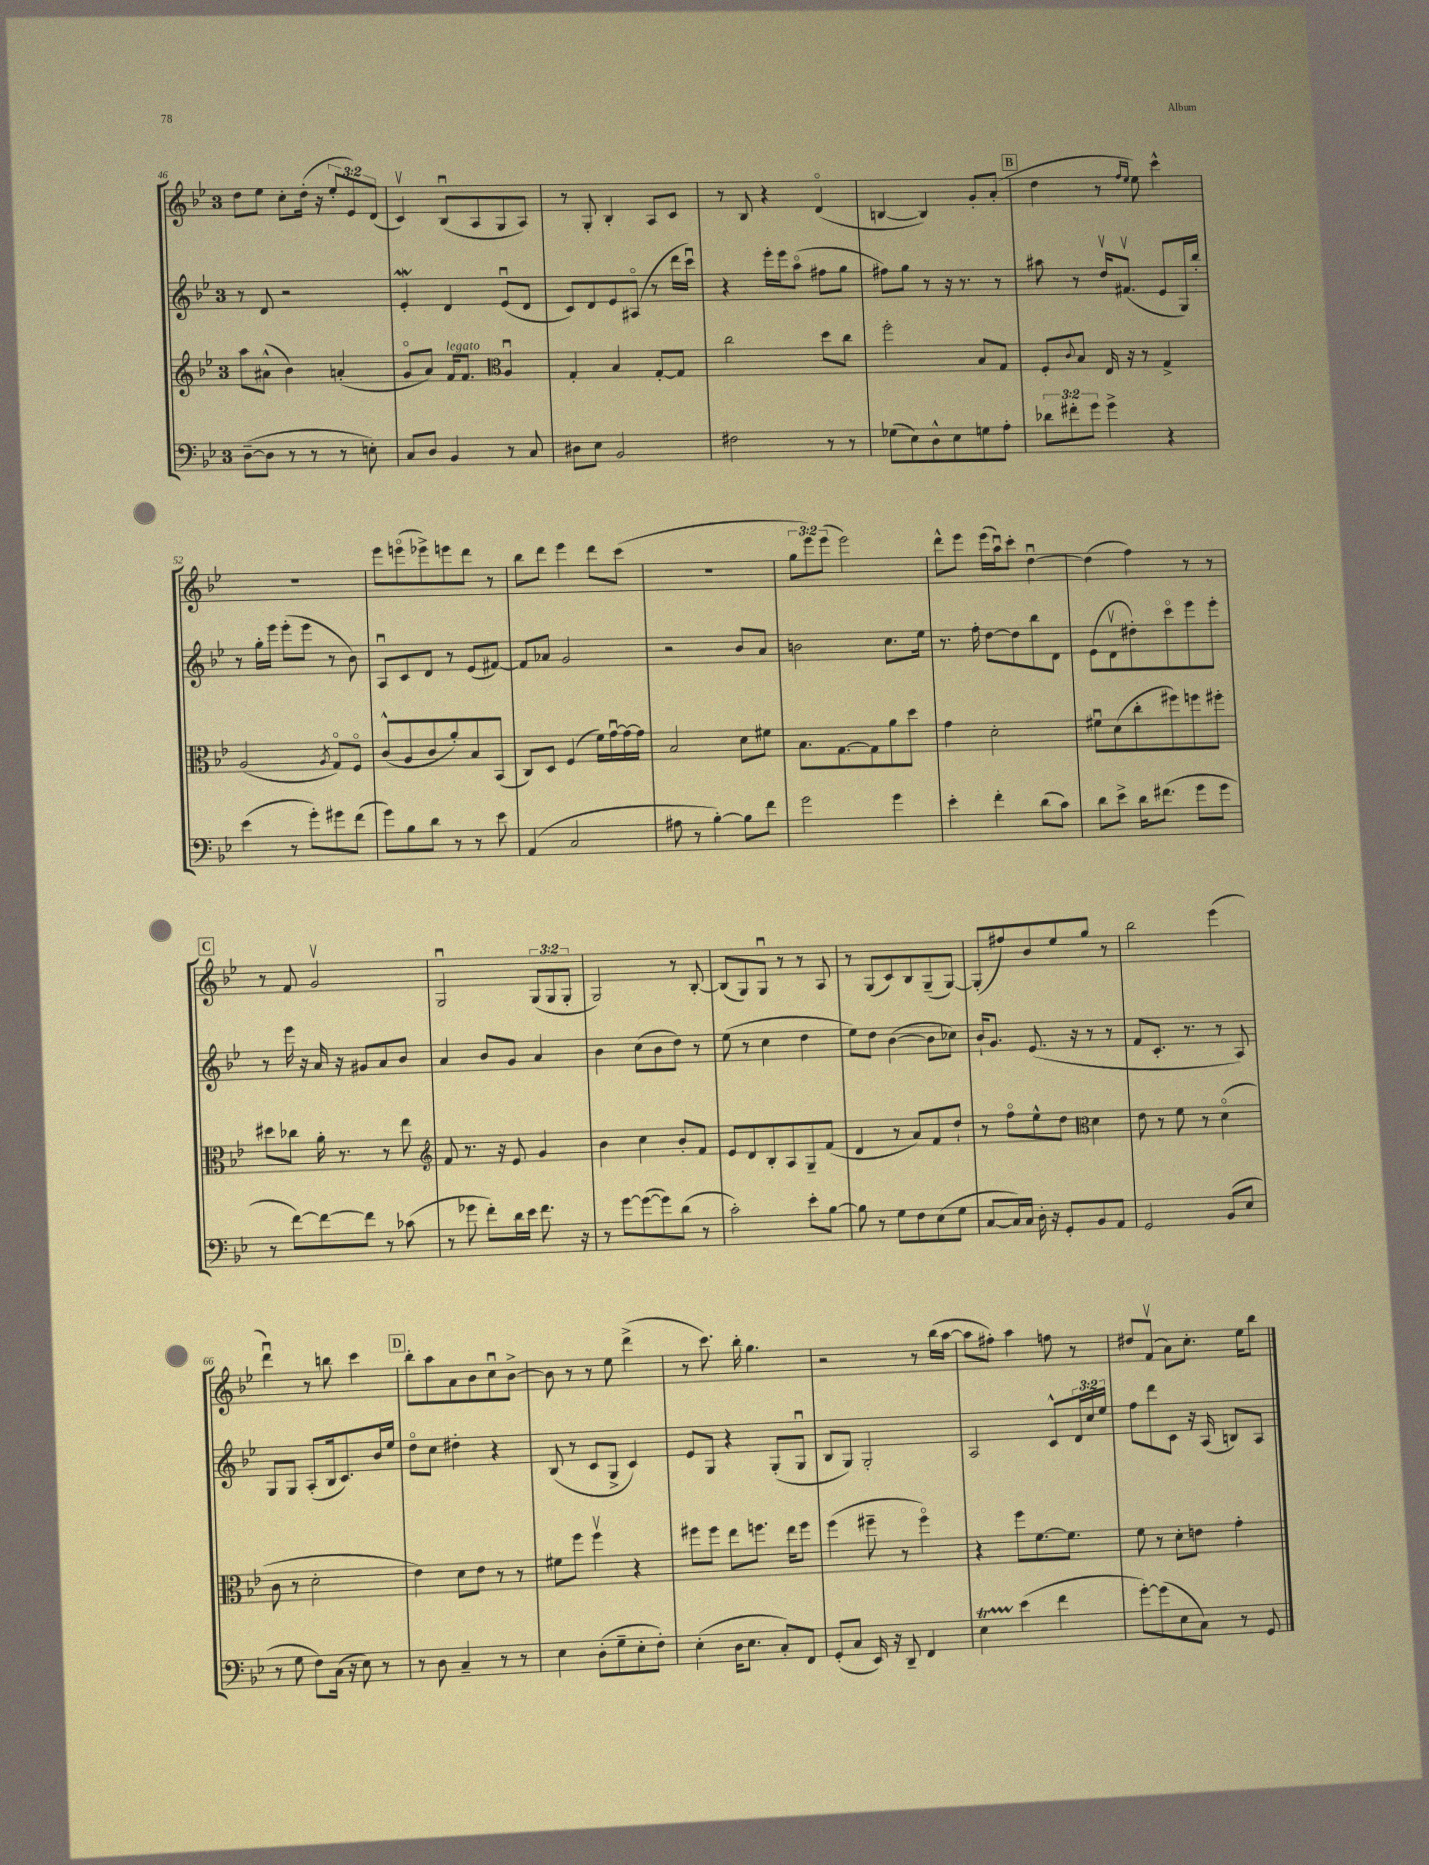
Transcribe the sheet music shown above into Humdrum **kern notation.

**kern	**kern	**kern	**kern
*staff4	*staff3	*staff2	*staff1
*clefF4	*clefG2	*clefG2	*clefG2
*k[b-e-]	*k[b-e-]	*k[b-e-]	*k[b-e-]
*M3/4	*M3/4	*M3/4	*M3/4
([8D~	8aa	8r	8dd
8D]	(8a#^^	8d	8ee-
8r	4b-)	2r	8cc'
8r	.	.	(16dd'
.	.	.	16r
8r	(4a'	.	12ee-'
.	.	.	12e-)
8E')	.	.	.
.	.	.	(12d
=	=	=	=
8C	8go	4e-'	4cv)
8D	8a)	.	.
4BB-	16f	4d	(8B-u
.	8.f	.	.
.	.	.	8A
*	*clefC3	*	*
8r	4Au	(8e-u	8G
8C	.	8d	8A)
=	=	=	=
8D#	4G'	8c)	8r
8E-	.	8d	8G'
2BB-	4B-	8e-	4B-'
.	.	(8A#o	.
.	[8G'	8r	8A
.	8G]	16ddd	8c
.	.	16cccu)	.
=	=	=	=
2F#	2cc	4r	8r
.	.	.	8B-
.	.	16eee-'	4r
.	.	16eee-	.
.	.	(8aao	.
8r	8dd	8ff#	(4do
8r	8cc	8gg	.
=	=	=	=
(8G-	2ff'	8ff#)	[4B
8E-)	.	8gg	.
8D^^	.	8r	4B])
8E-	.	16r	.
.	.	8.r	.
8G	8B-	.	8g'
8A'	8G	8r	(8a'
=	=	=	=
12d-	8F'	8aa#	4dd
12f#'	.	.	.
.	8qqc	.	.
.	8B-	8r	.
12g	.	.	.
4g^	16E-	16ddv	8r
.	16r	(8.f#v	.
.	.	.	16qqff
.	.	.	16qqee-
.	8r	.	8ee-)
4r	4G^	8e-	4ccc^^
.	.	16G)	.
.	.	16bb-'	.
=	=	=	=
(4e-	(2A	8r	2.r
.	.	16gg'	.
.	.	16eee-	.
8r	.	(8eee-'	.
8g')	.	8eee-	.
.	8qA	.	.
8g#	8Go)	8r	.
(8f	8Fo	8b-)	.
=	=	=	=
8g)	(8c^^	8Au	8eee-
8B-	8A	8c	(8eeeo
8d	8c	8d	8eee-^)
8r	8a')	8r	8eee
8r	8B-	(8e-	8ddd
8e-	(8BB-	[8f#)	8r
=	=	=	=
(4AA	8C)	8f#]	8bb-
.	8D	8a-	8ddd
2C	(4F	2g	4eee-
.	16f)	.	8ddd
.	[16gu	.	.
.	16g_	.	(8ccc
.	16g]	.	.
=	=	=	=
8A#	2B-	2r	2.r
8r	.	.	.
[4B-')	.	.	.
8B-]	8d	8b-	.
8f	8f#	8a	.
=	=	=	=
2g	8.B-	2b	12gg
.	.	.	12eee-)
.	.	.	(12eee-
.	[8.G	.	.
.	.	.	2eee-)
.	8G]	.	.
4g	8a	8.cc	.
.	8dd	.	.
.	.	16ee-	.
=	=	=	=
4e-'	4g	8.r	8ddd^^
.	.	.	8eee-
.	.	16ff'	.
4f'	2d'	[8dd	(16eee-
.	.	.	16aau)
.	.	8dd]	8ccc'
(8d	.	8bb-	[4ddu
8c)	.	8d	.
=	=	=	=
8d	8f#u	(8e-	(4dd]
8e-^	(8d	8dv	.
16d	8cc'	8dd#')	4ff)
(8.f#	.	.	.
.	8ff#)	8ccco	.
8g	8ff	8eee-	8r
8g	8ff#'	8eee-'	8r
=	=	=	=
8r	8dd#	8r	8r
[8f)	8cc-	16eee-	8f
.	.	16r	.
8f_	16a'	16a	2gv
.	8.r	16r	.
8f]	.	8g#	.
8r	8r	8a	.
(8c-	8ee-	8b-	.
=	=	=	=
*	*clefG2	*	*
8r	8f	4a	2Gu
8g-	8.r	.	.
8f')	.	8b-	.
.	16r	.	.
16d	8e-	8g	.
16e-	.	.	.
8.f	4g	4a	(12G
.	.	.	12G
.	.	.	12G'
16r	.	.	.
=	=	=	=
8r	4b-	4b-	2G)
[8g	.	.	.
(8g_	4cc	(8cc	.
8g])	.	8b-	.
(8d	8b-'	8dd)	8r
8r	8f	8r	[8B-'
=	=	=	=
2c')	8e-	(8ee-	(8B-]
.	8d	8r	8G)
.	8B-'	4cc	8Gu
.	8A	.	8r
8e-'	8G~	4dd	8r
[8B-	(8f	.	8A
=	=	=	=
8B-]	4d	8ee-)	8r
8r	.	8dd	(8G
8G	8r	([4b-	8c)
8F	8a)	.	8B-
(8E-	8f	8b-]	(8G~
8G	8dd`	8cc-)	[8G)
=	=	=	=
[8C	8r	16b-`	(8G']
.	.	8.g	.
16C])	8ffo	.	8ff#)
16C	.	.	.
16D'	8ee-^^	(8.e-	8b-
16r	.	.	.
8GG'	8dd	.	8ee-
.	.	16r	.
*	*clefC3	*	*
8BB-	4d	8r	8gg
8AA	.	8r	8r
=	=	=	=
2GG	8e-	8f	2bb-
.	8r	8.c'	.
.	8f	.	.
.	.	8.r	.
.	8r	.	.
(8BB-	(4do	8r	(4eee-
8E-	.	8A)	.
=	=	=	=
8r	8c	8G	4dddu)
8G	8r	8G	.
8F)	2d'	(8A'	8r
(16C	.	16B-	8bb
16r	.	8.c)	.
8E-)	.	.	4ccc
8r	.	16b-	.
.	.	16ee-	.
=	=	=	=
8r	4e-)	8ddo	8bb-'
8D	.	8cc	8aa
4C~	8d	4dd#'	8a
.	8e-	.	8b-
8r	8r	4r	8ccu
8r	8r	.	[8b-^
=	=	=	=
4E-	8f#	(8B-	8b-]
.	8ff	8r	8r
(8D'	4ffv	8c	8r
8G~	.	8G^	8ee-
8E-'	4r	4c)	(4ddd^
8F')	.	.	.
=	=	=	=
(4E-'	8ff#	8e-	8r
.	8ff#	8G	8.ccc)
16D	8ee-	4r	.
8.E-	.	.	16bb-'
.	8.ff	.	4.gg
8C')	.	(8G'	.
.	16ee-	.	.
8FF	8ff	8Gu	.
=	=	=	=
(8GG'	(4ff	8B-	2r
8C	.	8G)	.
16EE-)	8ff#~	2G'	.
16r	.	.	.
8DD~	8r	.	.
4FF	4ff#o)	.	8r
.	.	.	(16bb-
.	.	.	[16aa
=	=	=	=
4E-	4r	2A	8aa]
.	.	.	8ff#')
(4e-	8ff	.	4aa
.	[8.f	.	.
4f	.	8c^^	8ff
.	8.f]	.	.
.	.	24d	8r
.	.	24cc	.
.	.	24ee-	.
=	=	=	=
[8g')	8f	8ff	8dd#
(8g]	8r	8ddd	(8fv
8E-	8d'	8c	8a)
8C)	8e	16r	8.cc'
.	.	(16A	.
8r	4g'	8B)	.
.	.	.	16ee-
8GG	.	8A	8bb-
==	==	==	==
*-	*-	*-	*-
